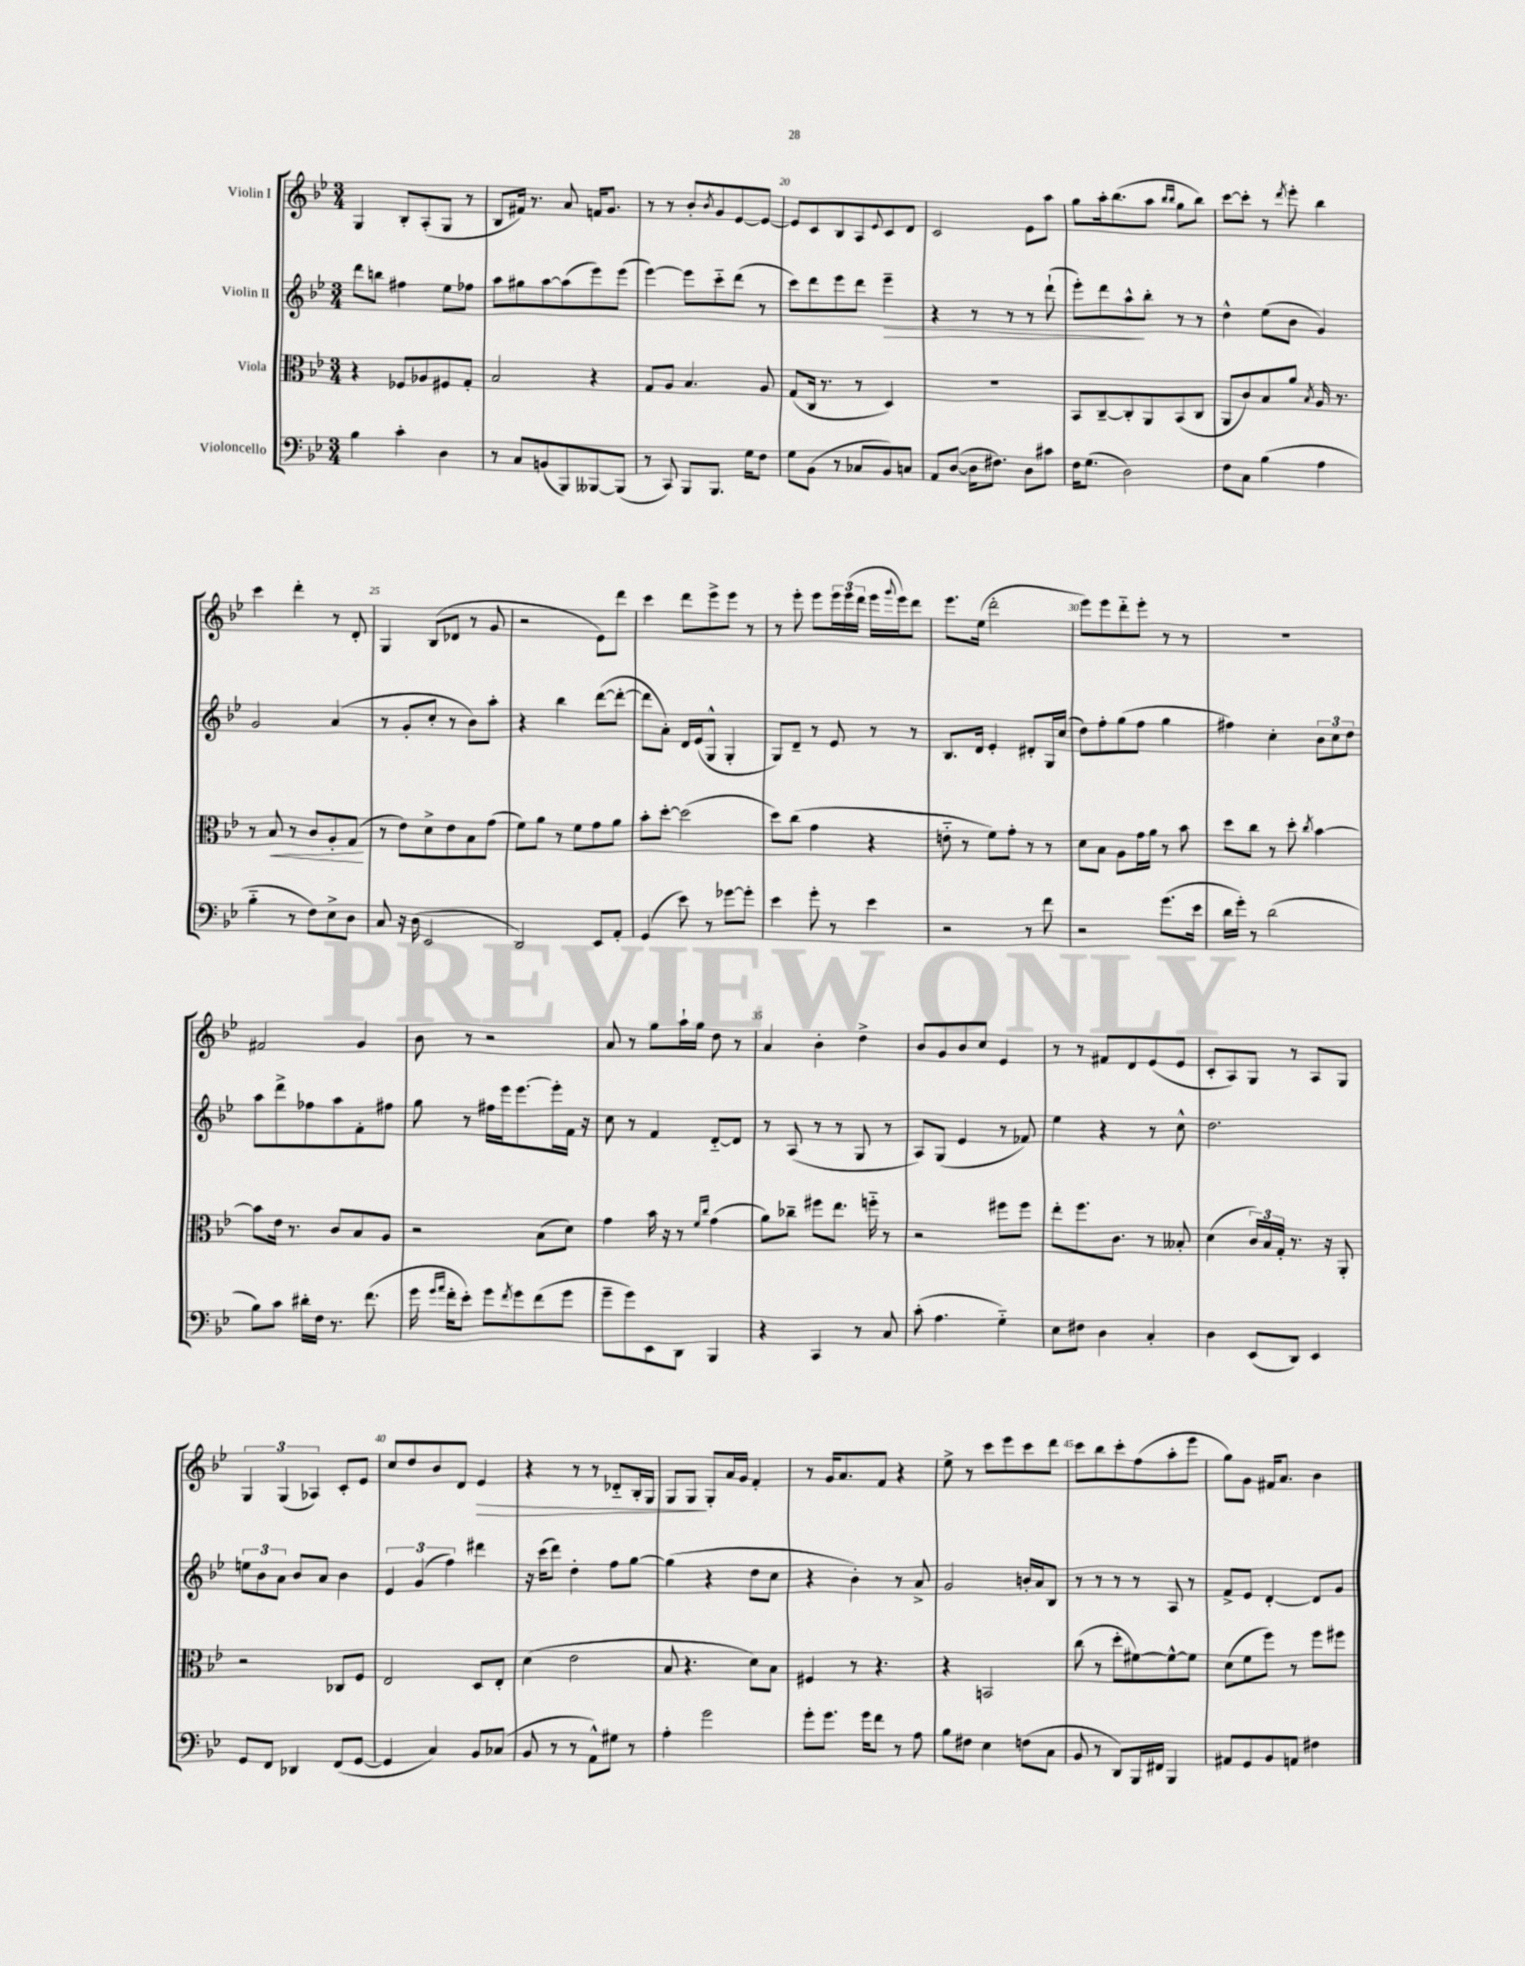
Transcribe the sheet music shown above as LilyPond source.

<<
\new StaffGroup <<
\new Staff = "s0" \with { instrumentName = "Violin I" } {
    \clef treble \key bes \major \numericTimeSignature \time 3/4
    g4 bes8-. a8-.( g8 r8 |
    bes8 fis'16) r8. a'8 f'16 g'8. |
    r8 r8 bes'8-. \acciaccatura { bes'8 } g'8 ees'8~ ees'8~ |
    ees'8 c'8 bes8 a8 \appoggiatura { ees'8 } c'8 d'8 |
    c'2 ees'8 a''8 |
    g''8 a''16-. bes''8.( a''8 \grace { bes''16 bes''16 } g''8 bes''8) |
    c'''8~ c'''8-. r8 \acciaccatura { d'''8 } ees'''8-. bes''4 |
    c'''4 d'''4-. r8 d'8-. |
    g4 bes8( des'8 r8 g'8 |
    r2 ees'8) d'''8 |
    c'''4 d'''8 ees'''8-> ees'''8 r8 |
    r8 ees'''8-. ees'''8 \tuplet 3/2 { ees'''16 ees'''16( d'''16 } ees'''16 \appoggiatura { g'''8 } ees'''16) d'''8 |
    ees'''8. ees''16( d'''2-. |
    ees'''8) ees'''8 d'''8-_ ees'''8-. r8 r8 |
    R2. |
    fis'2 g'4 |
    bes'8 r8 r2 |
    a'8 r8 g''8 a''16-! g''16 d''8 r8 |
    a'4 bes'4-. d''4-> |
    bes'8 g'8 bes'8 c''8 ees'4 |
    r8 r8 fis'8 d'8 ees'8( ees'8 |
    c'8-. a8) g8 r8 a8 g8 |
    \tuplet 3/2 { g4 g4( aes4) } c'8-. ees'8 |
    c''8 d''8 bes'8 d'8 ees'4\> |
    r4 r8 r8 des'8-_ bes16-. g16 |
    g8 g8\! g8-. a'16 g'16 f'4-. |
    r8 g'16 a'8. f'8 r4 |
    ees''8-> r8 c'''8 ees'''8 c'''8 d'''8 |
    c'''8 bes''8 c'''8-. f''8( a''8-. ees'''8 |
    g''8) g'8 fis'16 a'8. bes'4 \bar "|." |
}
\new Staff = "s1" \with { instrumentName = "Violin II" } {
    \clef treble \key bes \major \numericTimeSignature \time 3/4
    d'''8 b''8 fis''4 ees''8 fes''8 |
    a''8 gis''8 a''8~ a''8( ees'''8) ees'''8( |
    ees'''4~) ees'''8 c'''8-_ d'''8( r8 |
    c'''8) d'''8 ees'''8 d'''8 ees'''4--\> |
    r4 r8 r8 r8 d'''8-!( |
    ees'''8-.) d'''8 a''8-^\! bes''8-. r8 r8 |
    d''4-^ ees''8( bes'8 g'4) |
    g'2 a'4( |
    r8 g'8-. c''8-. r8 bes'8) a''8-. |
    r4 bes''4 d'''8~( d'''8~-. |
    d'''8 a'8-.) d'16 ees'16( g8-^ g4-. |
    g8) d'8-- r8 ees'8 r8 r8 |
    bes8. d'16 ees'4-. dis'8-. g16 c''16( |
    d''8) f''8-. g''8( f''8 g''4 |
    fis''4) c''4-. \tuplet 3/2 { bes'8 c''8 d''8 } |
    a''8 d'''8-> fes''8 a''8 f'8-. fis''8 |
    g''8 r8 fis''16 ees'''16 ees'''8.~ ees'''16-. f'16 r16 |
    c''8 r8 f'4 d'8~-_ d'8 |
    r8 a8( r8 r8 g8 r8 |
    a8) g8( ees'4 r8 fes'8) |
    ees''4 r4 r8 c''8-^ |
    d''2. |
    \tuplet 3/2 { e''8 bes'8 a'8 } bes'8 a'8 bes'4 |
    \tuplet 3/2 { ees'4 g'4( f''4) } dis'''4 |
    r16 c'''16( d'''8) d''4-. f''8 g''8~ |
    g''4( r4 d''8 c''8 |
    r4 bes'4-.) r8 a'8-> |
    g'2 b'16-. a'16 bes8 |
    r8 r8 r8 r8 a8 r8 |
    f'8-> ees'8 d'4~-. d'8 g'8 \bar "|." |
}
\new Staff = "s2" \with { instrumentName = "Viola" } {
    \clef alto \key bes \major \numericTimeSignature \time 3/4
    r4 fes8 aes8 fis8 g8-. |
    bes2 r4 |
    g8 a8 bes4. a8 |
    g8( c16 r8. r8 d4) |
    R2. |
    bes,8 c8~-- c8-. a,8 bes,8( c8 |
    a,8 c'8) bes8 a'8 \acciaccatura { bes8 } a16 r8. |
    r8 bes8\< r8 c'8 a8-. g8\!( |
    r8 ees'8) d'8-> ees'8 bes8 g'8( |
    f'8) a'8 r8 f'8 g'8 a'8 |
    bes'8-. d''8~-. d''2( |
    d''8) c''8( g'4 r4 |
    e'8-_ r8 f'8) g'8-. r8 r8 |
    d'8 bes8 a8 g'16 a'16 r8 bes'8 |
    d''8 c''8 r8 d''8-. \acciaccatura { c''8 } bes'4~ |
    bes'8 ees'16 r8. c'8 bes8 a8 |
    r2 bes8( d'8) |
    g'4 bes'16 r16 r8 \grace { f'16 c''16 } g'4( |
    a'8) ces''8-- fis''8 ees''8. f''16-_ r8 |
    r2 fis''8 fis''8 |
    ees''8-. f''8. c'8. r8 beses8-. |
    d'4( \tuplet 3/2 { c'16) bes16 g16-. } r8. r16 a,8-. |
    r2 ces8 f8 |
    ees2 d8 ees8-. |
    d'4( ees'2 |
    bes8 r4. d'8) bes8 |
    fis4 r8 r4. |
    r4 b,2 |
    c''8( r8 d''8-. fis'8~) fis'8~-^ fis'8 |
    d'8( f'8 f''8) r8 f''8 fis''8 \bar "|." |
}
\new Staff = "s3" \with { instrumentName = "Violoncello" } {
    \clef bass \key bes \major \numericTimeSignature \time 3/4
    bes4 c'4-. d4 |
    r8 c8 b,8( bes,,8) beses,,8~ beses,,8( |
    r8 c,8) bes,,8 bes,,8. g16 f8 |
    g8 bes,8( r8 ces8 bes,8) c8 |
    a,8 d8~( d16 fis8.) d8 cis'8 |
    f16 g8.( d2) |
    f8 c8 bes4( a4 |
    bes4-_ r8 f8) ees8-> d8 |
    c8 r16 d16( ees,2 |
    d,2) ees,8 a,8-. |
    g,4( ees'8) r8 ges'8~ ges'8-. |
    ees'4 g'8-. r8 ees'4 |
    r2 r8 f'8 |
    r2 g'8.( ees'16 |
    d'16 g'16-.) r8 d'2( |
    bes8) c'8 dis'16-. f16 r8. f'8.( |
    g'16 \grace { g'16 a'16 } f'16-. ees'8-.) g'8 \acciaccatura { f'8 } g'8 f'8( g'8 |
    g'8-- g'8) ees,8 d,8 bes,,4 |
    r4 c,4 r8 c8 |
    c'8-.( a4. g4-_) |
    ees8 fis8 d4 c4-. |
    d4 ees,8( d,8) ees,4 |
    g,8 f,8 des,4 f,8( g,8~ |
    g,4 c4) bes,8 ces8( |
    bes,8 r8 r8 a,8-^) gis8 r8 |
    a4-. g'2 |
    g'8-. g'8. g'16 f'8 r8 a8 |
    bes8 fis8 ees4 f8( c8 |
    bes,8 r8 d,8) bes,,16 fis,16 bes,,4 |
    ais,8 g,8 bes,8 a,8 fis4 \bar "|." |
}
>>
>>
\layout { \context { \Score currentBarNumber = #17 \override BarNumber.break-visibility = ##(#f #t #t) barNumberVisibility = #(every-nth-bar-number-visible 5) } }
